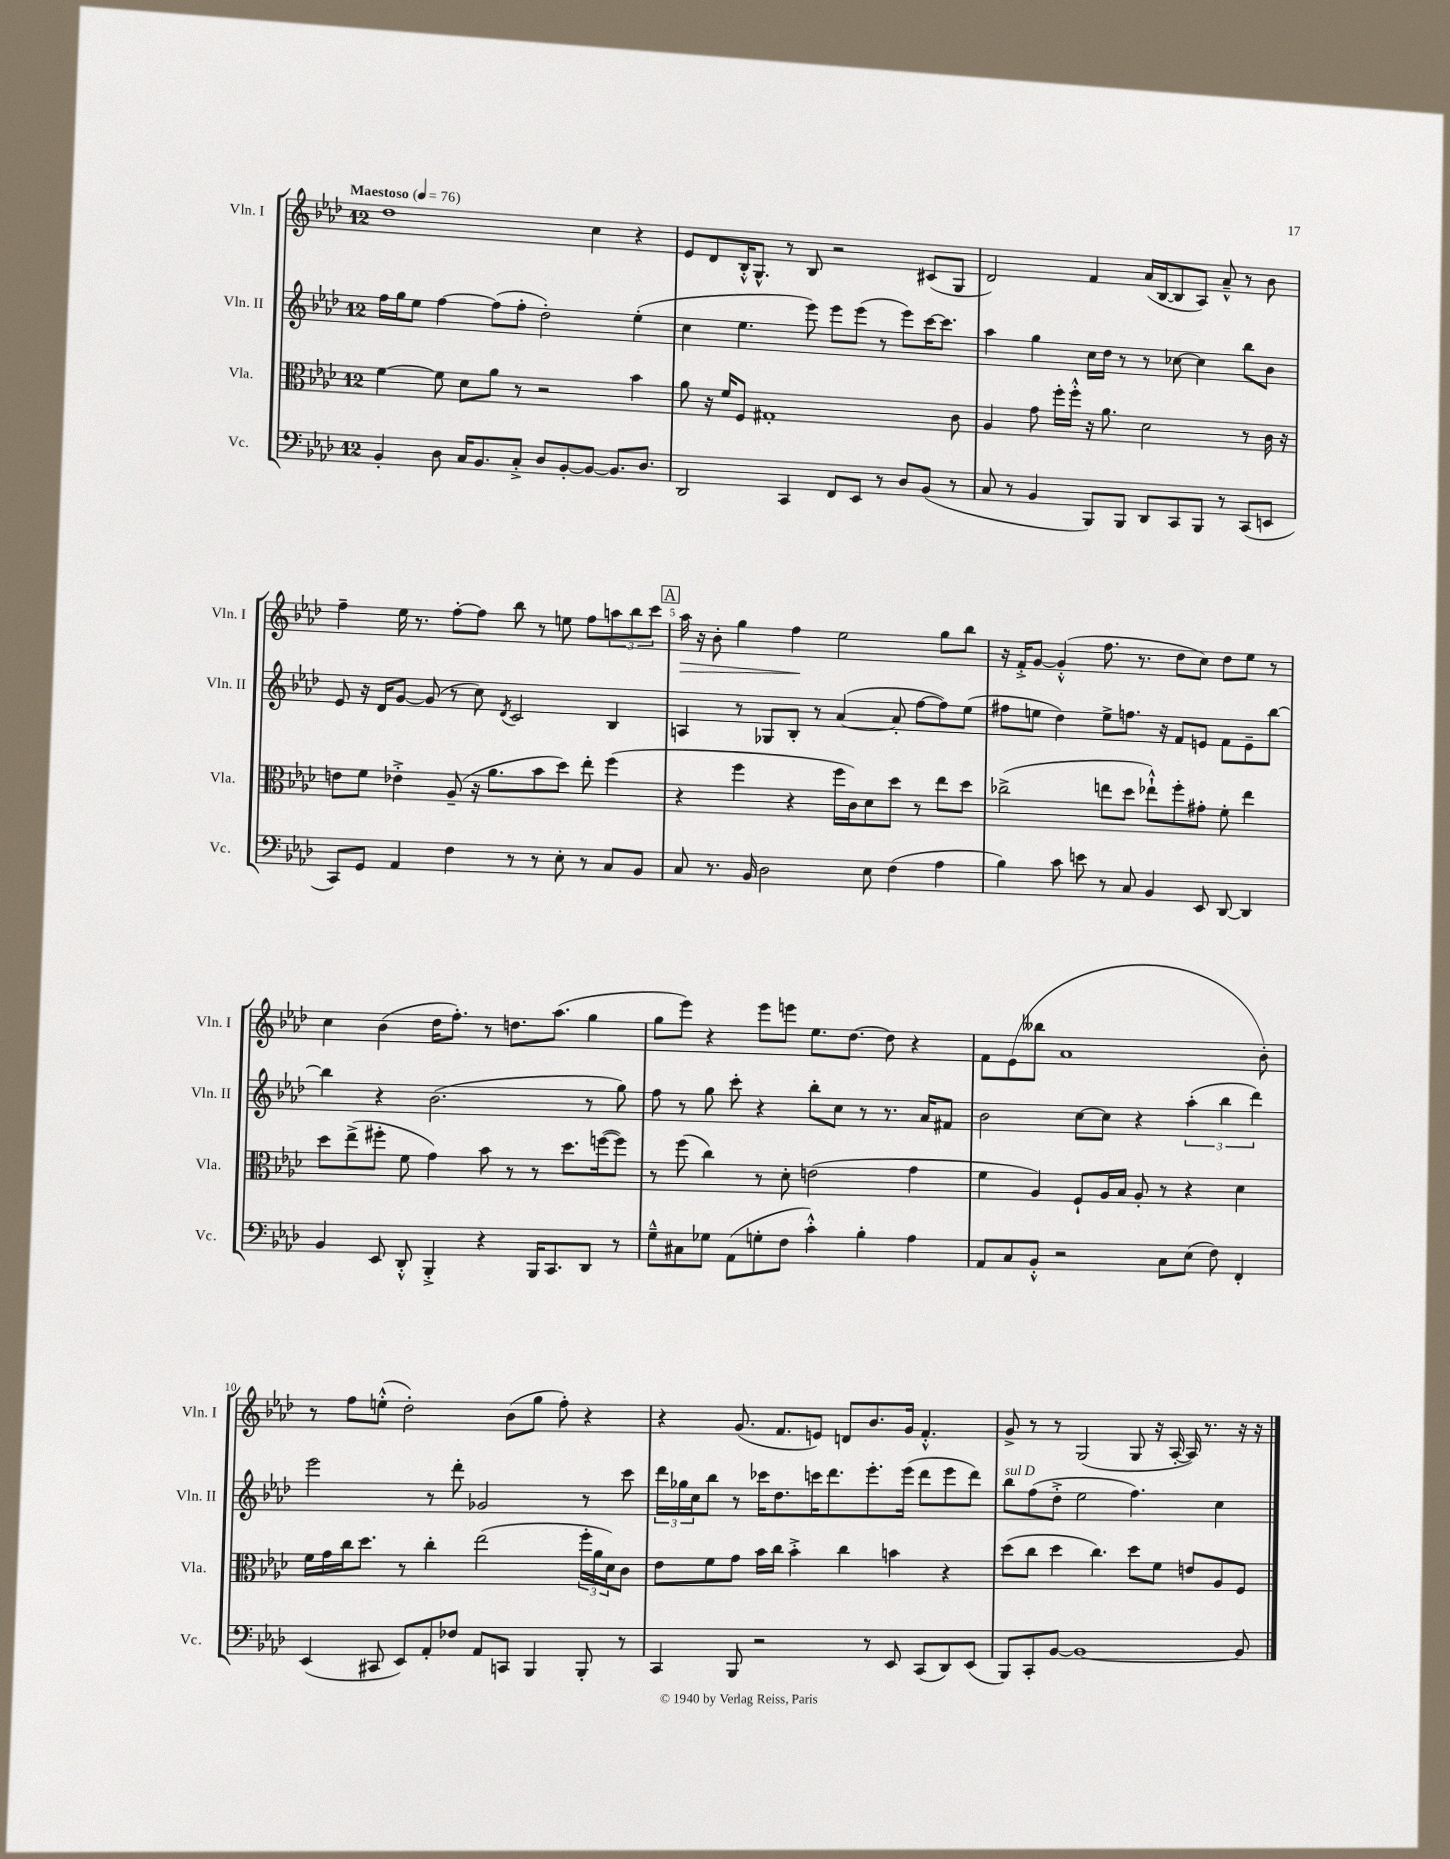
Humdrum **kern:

**kern	**kern	**kern	**kern	**dynam
*part4	*part3	*part2	*part1	*part1
*staff4	*staff3	*staff2	*staff1	*staff1
*I"Vc.	*I"Vla.	*I"Vln. II	*I"Vln. I	*
*I'Vc.	*I'Vla.	*I'Vln. II	*I'Vln. I	*
*clefF4	*clefC3	*clefG2	*clefG2	*
*k[b-e-a-d-]	*k[b-e-a-d-]	*k[b-e-a-d-]	*k[b-e-a-d-]	*
*M12/8	*M12/8	*M12/8	*M12/8	*
*MM76	*MM76	*MM76	*MM76	*
=1	=1	=1	=1	=1
!	!	!	!LO:TX:a:B:t=Maestoso	!
4BB-'/	[4f\	16ff\LL	1dd-	.
.	.	16gg\J	.	.
.	.	8ee-\J	.	.
8D-\	8f\]	[4ff\	.	.
16C/KL	8d-\L	.	.	.
8.BB-/	.	.	.	.
.	8a-\J	(8ff\L]	.	.
8C'^/J	8r	8ff'\J	.	.
8D-/L	2r	2dd-'\)	.	.
[8BB-'/	.	.	.	.
8BB-/J_	.	.	4cc\	.
8.BB-/L]	.	.	.	.
.	4b-\	(4ee-'\	4r	.
8.D-/J	.	.	.	.
=2	=2	=2	=2	=2
2DD-/	8a-\	4cc\	8e-/L	.
.	16r	.	8d-/	.
.	16f/KL	.	.	.
.	8F/J	4.ee-\	16B-'^^/K	.
.	.	.	8.G^^/J	.
.	1G#X'	.	.	.
4CC/	.	.	8r	.
.	.	8eee-\)	8B-/	.
8FF/L	.	8eee-\L	2r	.
8EE-/J	.	(8eee-\J	.	.
8r	.	8r	.	.
8D-/L	.	8eee-\L)	.	.
(8BB-/J	.	[16ccc\K	(8c#X/L	.
.	.	8.ccc\J]	.	.
8r	8c\	.	8G/J	.
=3	=3	=3	=3	=3
8C/	4A-/	4aa-\	2d-/)	.
8r	.	.	.	.
4BB-/	8g\	4gg\	.	.
.	16ff'\LL	.	.	.
.	16ff'^^\JJ	.	.	.
8BBB-/L)	16r	16cc\LL	4f/	.
.	8.a-\	16dd-\JJ	.	.
8BBB-/J	.	8r	.	.
8DD-/L	2d-\	8r	(16a-/LL	.
.	.	.	[16B-/J	.
8CC/	.	[8cc-X\	8B-/]	.
8BBB-/J	.	4cc-\]	8A-/J)	.
8r	.	.	8a-~^^/	.
(8CC/L	8r	8bb-\L	8r	.
8EEn/J	16c\	8b-\J	8b-\	.
.	16r	.	.	.
!!LO:LB:g=z
=4	=4	=4	=4	=4
8CC/L)	8en\L	8e-/	4ff~\	.
8GG/J	8f\J	16r	.	.
.	.	16d-/KL	.	.
4AA-/	4e-X'^\	[8g/J	16ee-\	.
.	.	.	8.r	.
.	.	(8g/]	.	.
4F\	(8A-~/	8r	[8ff'\L	.
.	16r	8cc\)	8ff\J]	.
.	8.a-\L	.	.	.
.	.	8qd-/	.	.
8r	.	2c/	8bb-\	.
8r	8b-\	.	8r	.
8E-'\	8dd-\J)	.	8een\	.
8r	8ee-'\	.	8ff\L	.
8C/L	(4ff\	4B-/	12aan\	.
.	.	.	12bb-\	.
8BB-/J	.	.	.	.
.	.	.	12ccc\J	.
!!LO:REH:place=s1:t=A
=5	=5	=5	=5	=5
!	!	!	!	!LO:HP:b
8C/	4r	4An/	16aa-\	>
.	.	.	16r	.
8.r	.	.	8b-'\	.
.	4ff\	8r	4gg\	.
16BB-/	.	.	.	.
2D-\	.	8G-X/L	.	.
.	4r	8B-'/J	4ff\	.
.	.	8r	.	.
.	16ff\LL	([4a-/	2ee-\	]
.	16c\J)	.	.	.
8E-\	8d-\	.	.	.
(4F\	8dd-\J	8a-'/]	.	.
.	8r	[8ff\L	.	.
4A-\	8ee-\L	8ff\])	8gg\L	.
.	8dd-\J	(8ee-\J	8bb-\J	.
=6	=6	=6	=6	=6
4B-\)	(2cc-X^\	8ff#X\L	16r	.
.	.	.	16f'^/KL	.
.	.	8een\J	[8g/J	.
8c\	.	4dd-\)	(4g'^^/]	.
8en\	.	.	.	.
8r	8een\L	8ee^\L	8.ff\	.
8C/	8dd-\J	8.ffn\J	.	.
.	.	.	8.r	.
4BB-/	8ee-X`^^\L)	.	.	.
.	.	16r	.	.
.	8ff'\	8f/L	8dd-\L	.
8EE-/	8g#X'\J	8en/J	8cc\J)	.
[8DD-/	8f'\	8f\L	8dd-\L	.
4DD-/]	4ee-\	8e~\	8ee-\J	.
.	.	[8bb-\J	8r	.
!!LO:LB:g=z
=7	=7	=7	=7	=7
4BB-/	8dd-\L	4bb-\]	4cc\	.
.	(8ee-^\	.	.	.
8EE-/	8ff#X'\J	4r	(4b-\	.
8DD-'^^/	8f\	.	.	.
4BBB-'^/	4g\)	(2.b-\	16dd-\KL	.
.	.	.	8.ff'\J)	.
4r	8b-\	.	8r	.
.	8r	.	8.ddn\L	.
16BBB-/KL	8r	.	.	.
8.CC/	.	.	(8.aa-\J	.
.	8.dd-\L	.	.	.
8DD-/J	.	8r	4gg\	.
.	([16ffn\k	.	.	.
8r	8ff\J])	8gg\)	.	.
=8	=8	=8	=8	=8
8G~^^\L	8r	8ff\	8gg\L	.
8C#X\	(8ff\	8r	8eee-\J)	.
8G-X\J	4cc\)	8gg\	4r	.
(8AA-\L	.	8ccc'\	.	.
8Gn'\	8r	4r	8eee-\L	.
8F\J	8d-'\	.	8eeen\J	.
4c'^^\)	(2en\	8bb-'\L	8.ee-\L	.
.	.	8cc\J	.	.
.	.	.	[8.dd-\J	.
4B-'\	.	8r	.	.
.	.	8.r	8dd-\]	.
4A-\	4g\	.	4r	.
.	.	16a-/KL	.	.
.	.	8f#X/J	.	.
=9	=9	=9	=9	=9
8AA-/L	4f\	2b-\	8f\L	.
8C/	.	.	(8e-\	.
8BB-'^^/J	4A-/)	.	8bb--X\J	.
2r	.	.	1a-	.
.	8F`/L	[8cc\L	.	.
.	16A-/L	8cc\J]	.	.
.	16B-/JJ	.	.	.
.	8A-'/	4r	.	.
8C\L	8r	.	.	.
(8E-\J	4r	(6aa-'\	.	.
8F\)	.	.	.	.
.	.	6bb-\	.	.
4FF'/	4d-\	.	.	.
.	.	6ddd-\)	.	.
.	.	.	8b-'\)	.
!!LO:LB:g=z
=10	=10	=10	=10	=10
(4EE-/	16f\LL	2eee-\	8r	.
.	16g\	.	.	.
.	16cc\J	.	8ff\L	.
.	8.dd-\J	.	.	.
8CC#X/	.	.	(8een'^^\J	.
8EE-/L)	8r	.	2dd-'\)	.
8AA-'/	4cc'\	8r	.	.
8F-X/J	.	8ddd-'\	.	.
8AA-/L	(2ee-\	2g-X/	.	.
8CCn/J	.	.	(8b-\L	.
4BBB-/	.	.	8gg\J	.
.	.	.	8ff'\)	.
8BBB-'/	24ff'\LL	8r	4r	.
.	24a-\	.	.	.
.	24d-\J)	.	.	.
8r	8c\J	8ccc\	.	.
=11	=11	=11	=11	=11
4CC/	8e-\L	24ddd-\LL	4r	.
.	.	24gg-X\	.	.
.	.	24cc\J	.	.
.	8f\	8bb-\J	.	.
8BBB-/	8g\J	8r	(8.g/	.
2r	16b-\LL	16ccc-X\KL	.	.
.	16cc\JJ	8.dd-\	8.f/L	.
.	4b-'^\	.	.	.
.	.	16cccn\K	8en/J)	.
.	.	8.ddd-\	.	.
.	4cc\	.	8dn/L	.
8r	.	8.eee-'\	8.b-/	.
8EE-/	4bn\	.	.	.
.	.	(16eee-\Jk	16g/Jk	.
(8CC/L	.	8ddd-\L	4.f'^^/	.
8DD-/)	4r	8eee-\	.	.
(8EE-/J	.	8ddd-\J)	.	.
=12	=12	=12	=12	=12
!	!	!LO:TX:a:i:t=sul D	!	!
8BBB-/L)	(8dd-\L	8bb-\L	8g^/	.
8CC'/	8cc\J	(8ff\	8r	.
[8BB-/J	4dd-\	8dd-'^\J	8r	.
1BB-_	.	2ee-\	(2G/	.
.	4.cc\)	.	.	.
.	8dd-\L	4.ff\)	8G/	.
.	8f\J	.	16r	.
.	.	.	[16A-'/	.
.	8en/L	.	16A-/])	.
.	.	.	8.r	.
.	8A-/	4cc\	.	.
8BB-/]	8F/J	.	16r	.
.	.	.	16r	.
==	==	==	==	==
*-	*-	*-	*-	*-
